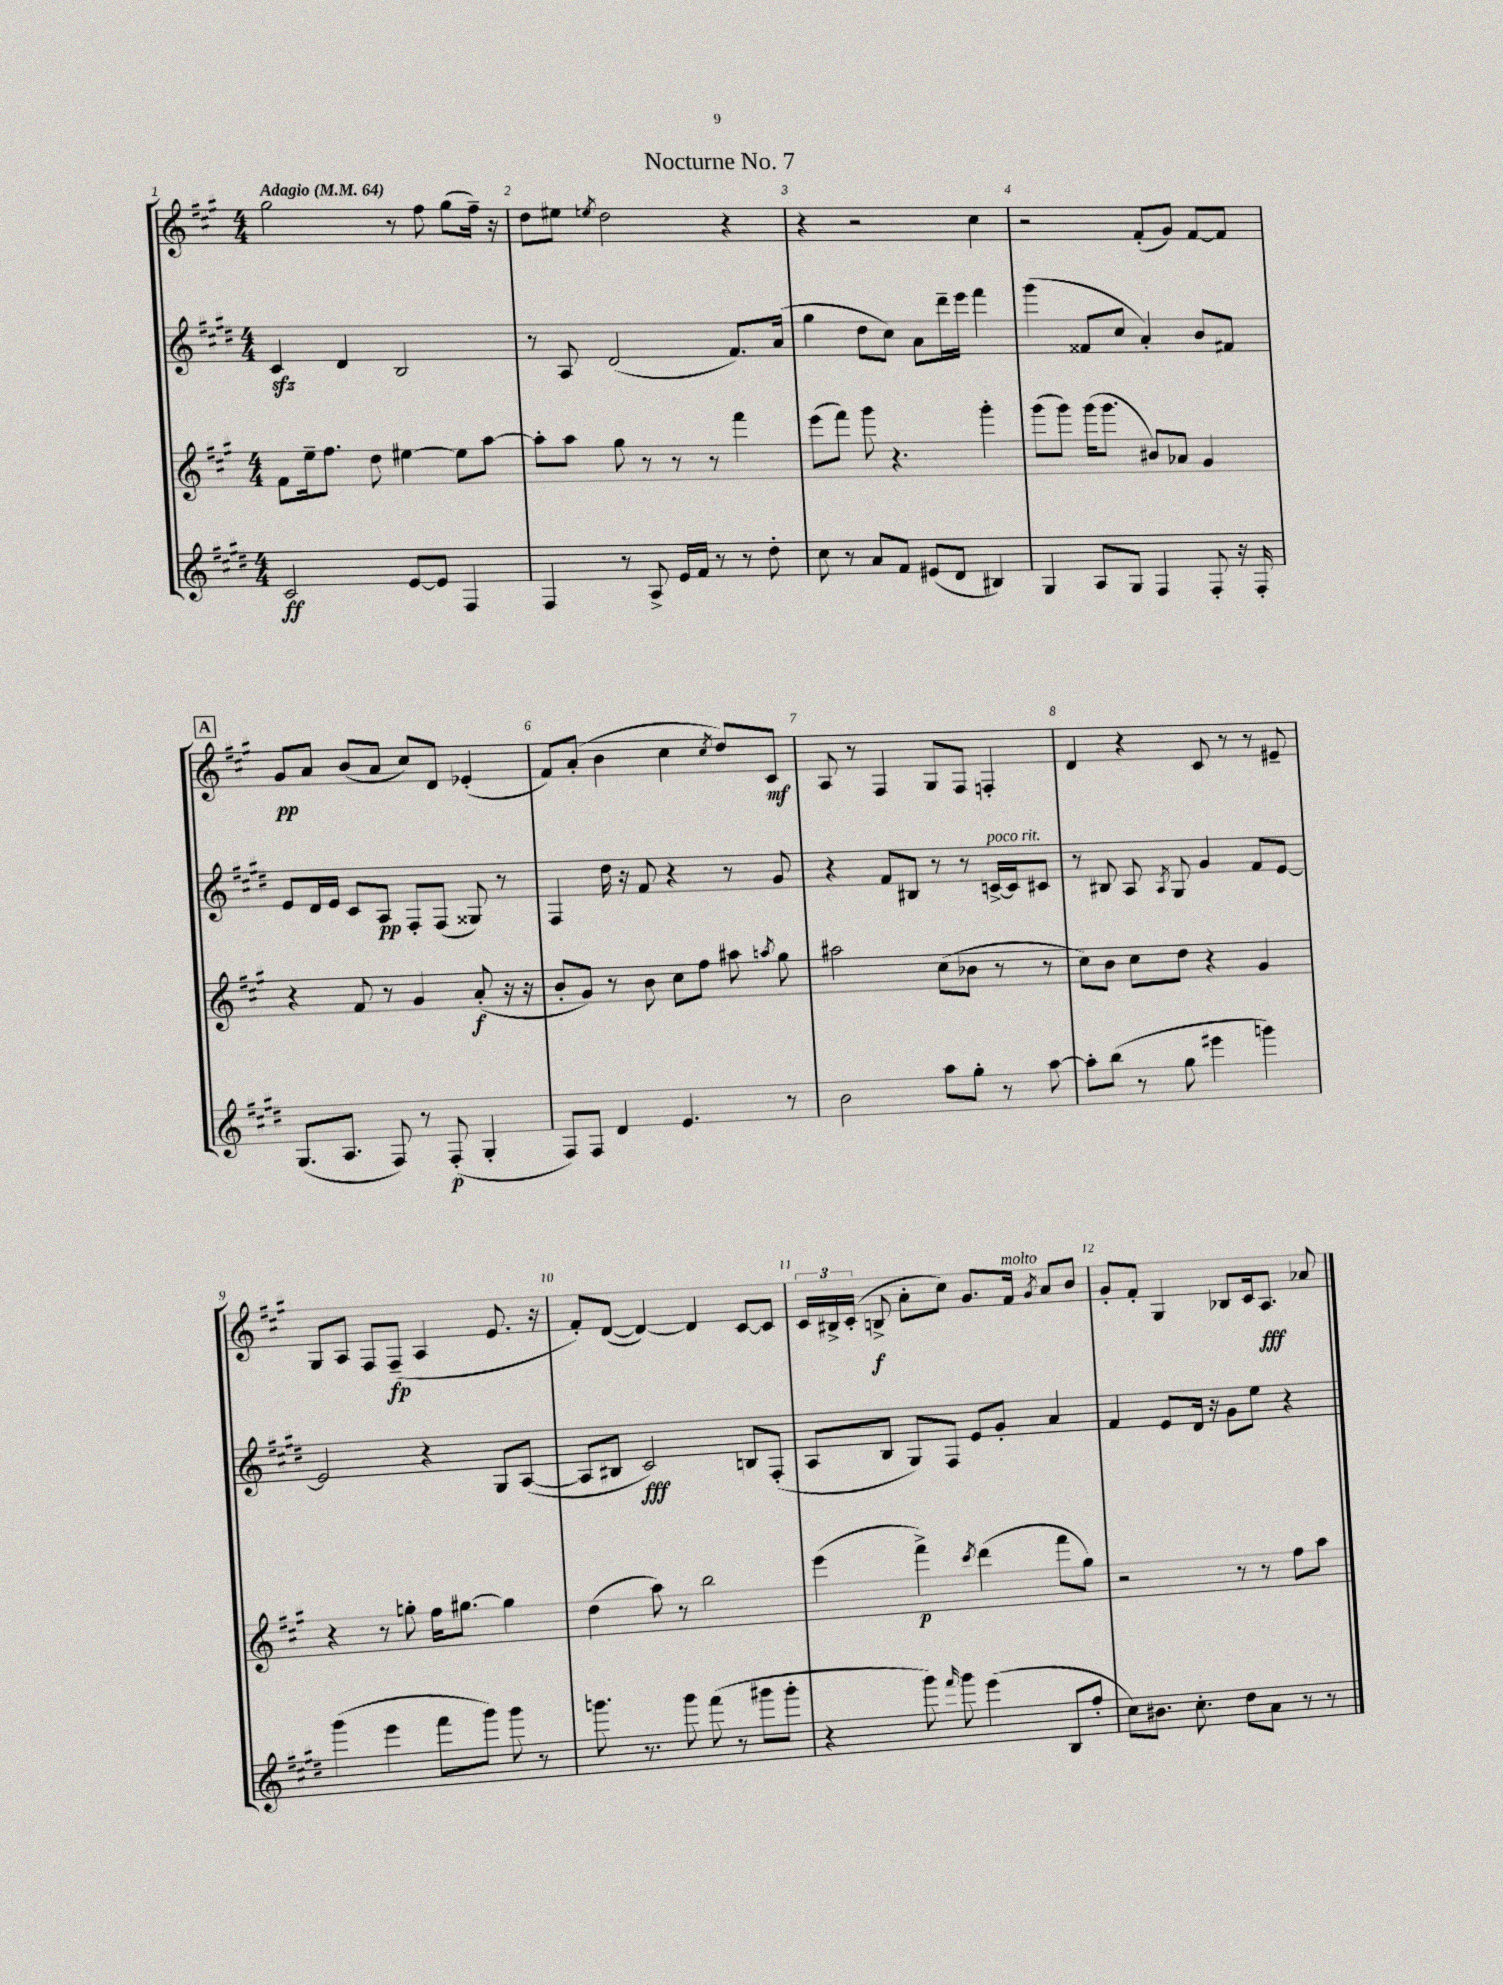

**kern	**kern	**kern	**kern
*staff4	*staff3	*staff2	*staff1
*clefG2	*clefG2	*clefG2	*clefG2
*k[f#c#g#d#]	*k[f#c#g#]	*k[f#c#g#d#]	*k[f#c#g#]
*M4/4	*M4/4	*M4/4	*M4/4
*MM64	*MM64	*MM64	*MM64
2c#/	8f#\L	4c#/	2gg#\
.	16ee~\k	.	.
.	8.ff#\J	.	.
.	.	4d#/	.
.	8dd\	.	.
[8e/L	[4ee#\	2B/	8r
8e/]J	.	.	8ff#\
4F#/	8ee#\]L	.	(8gg#\L
.	[8aa\J	.	16ff#~\Jk)
.	.	.	16r
=	=	=	=
4F#/	8aa'\]L	8r	8dd\L
.	8aa\J	8A/	8ee#\J
.	.	.	8qee/
8r	8gg#\	(2d#/	2dd\
8A^/	8r	.	.
16e/LL	8r	.	.
16f#/JJ	.	.	.
8r	8r	.	.
8r	4fff#\	8.f#/L)	4r
8dd#'\	.	.	.
.	.	(16a/Jk	.
=	=	=	=
8cc#\	(8eee\L	4gg#\	4r
8r	8fff#\J)	.	.
8a/L	8ggg#\	8dd#\L	2r
8f#/J	4.r	8cc#\J)	.
(8e#/L	.	8a\L	.
8d#/J	.	16ddd#~\L	.
.	.	16eee\JJ	.
4B#/)	4ggg#'\	4fff#\	4cc#\
=	=	=	=
4G#/	(8ggg#\L	(4ggg#\	2r
.	8ggg#\J)	.	.
8A/L	(16ggg#\LK	8f##/L	.
.	8.ggg#\J	.	.
8G#/J	.	8cc#/J	.
4F#/	8b#/L)	4a'/)	(8f#'/L
.	8a-/J	.	8g#/J)
8F#'/	4g#/	8b/L	[8f#/L
16r	.	8f#/J	8f#/]J
16F#'/	.	.	.
=	=	=	=
(8.G#/L	4r	8e/L	8g#/L
.	.	16d#/L	8a/J
8.A/J	.	16e/JJ	.
.	8f#/	8c#/L	(8b/L
8F#/)	8r	8A/J	8a/J
8r	4g#/	8F#'/L	8cc#/L)
(8F#'/	.	(8F#/J	8d/J
4G#'/	(8a'/	8G##/)	(4e-'/
.	16r	8r	.
.	16r	.	.
=	=	=	=
8F#/L)	8b'/L	4F#/	8f#/L)
8F#/J	8g#/J)	.	(8a'/J
4d#/	8r	16dd#\	4b\
.	.	16r	.
.	8b\	8f#/	.
4.e/	8cc#\L	4r	4cc#\
.	8ff#\J	.	.
.	.	.	8qcc#/
.	8aa#\	8r	8dd/L)
.	8qaa/	.	.
8r	8gg#\	8g#/	8c#/J
=	=	=	=
2b\	2aa#\	4r	8A/
.	.	.	8r
.	.	8f#/L	4F#/
.	.	8B#/J	.
8aa\L	(8cc#\L	8r	8G#/L
8gg#'\J	8b-\J	8r	8F#/J
8r	8r	[16c^/LL	4F'/
.	.	16c/]J	.
[8aa\	8r	8c#/J	.
=	=	=	=
8aa'\]L	8cc#\L)	8r	4d/
(8bb\J	8b\J	8B#/	.
8r	8cc#\L	8A/	4r
.	.	8qA/	.
8gg#\	8dd\J	8G#/	.
4eee#\	4r	4g#/	8c#/
.	.	.	8r
4ggg\)	4g#/	8f#/L	8r
.	.	[8e/J	8e#~/
=	=	=	=
(4ggg#\	4r	2e/]	8G#/L
.	.	.	8A/J
4eee\	8r	.	8F#/L
.	8gg'\	.	(8F#~/J
8fff#\L	16ff#\LK	4r	4A/
.	[8.gg#\J	.	.
8ggg#\J)	.	.	.
8ggg#\	4gg#\]	8G#/L	8.e/
8r	.	([8A/J	.
.	.	.	16r
=	=	=	=
8.ggg\	(4dd\	8A/]L	8f#'/L)
.	.	8B#/J	([8d/J
8.r	.	.	.
.	8aa\)	2c#/)	4d/_)
8ggg\	8r	.	.
(8fff#\	2bb\	.	4d/]
8r	.	.	.
8ggg#\L	.	8B/L	[8c#/L
8ggg#'\J	.	(8F#'/J	8c#/]J
=	=	=	=
4r	(4eee\	8A/L	24c#/LL
.	.	.	24B#^/
.	.	.	(24c#'/JJ
.	.	8B/J	8B^/
8ggg#\)	4fff#^\)	8G#/L)	8a'\L
16qqfff#/	.	.	.
8ggg#\	.	8F#/J	8cc#\J)
.	8qccc#/	.	.
(4eee\	(4ddd\	8e/L	8.g#/L
.	.	8g#'/J	.
.	.	.	16f#/Jk
.	.	.	8qg#/
8B/L	8fff#\L	4a/	8a/L
8ff#'/J	8gg#\J)	.	8b/J
=	=	=	=
8cc#\L)	2r	4f#/	8g#'/L
8.b#\J	.	.	8f#'/J
.	.	8e/L	4G#/
8.cc#'\	.	.	.
.	.	16d#/Jk	.
.	.	16r	.
8dd#\L	8r	8g#\L	8B-/L
8a\J	8r	8ee\J	16c#/k
.	.	.	8.A/J
8r	8ff#\L	4r	.
8r	8aa\J	.	8a-/
==	==	==	==
*-	*-	*-	*-
